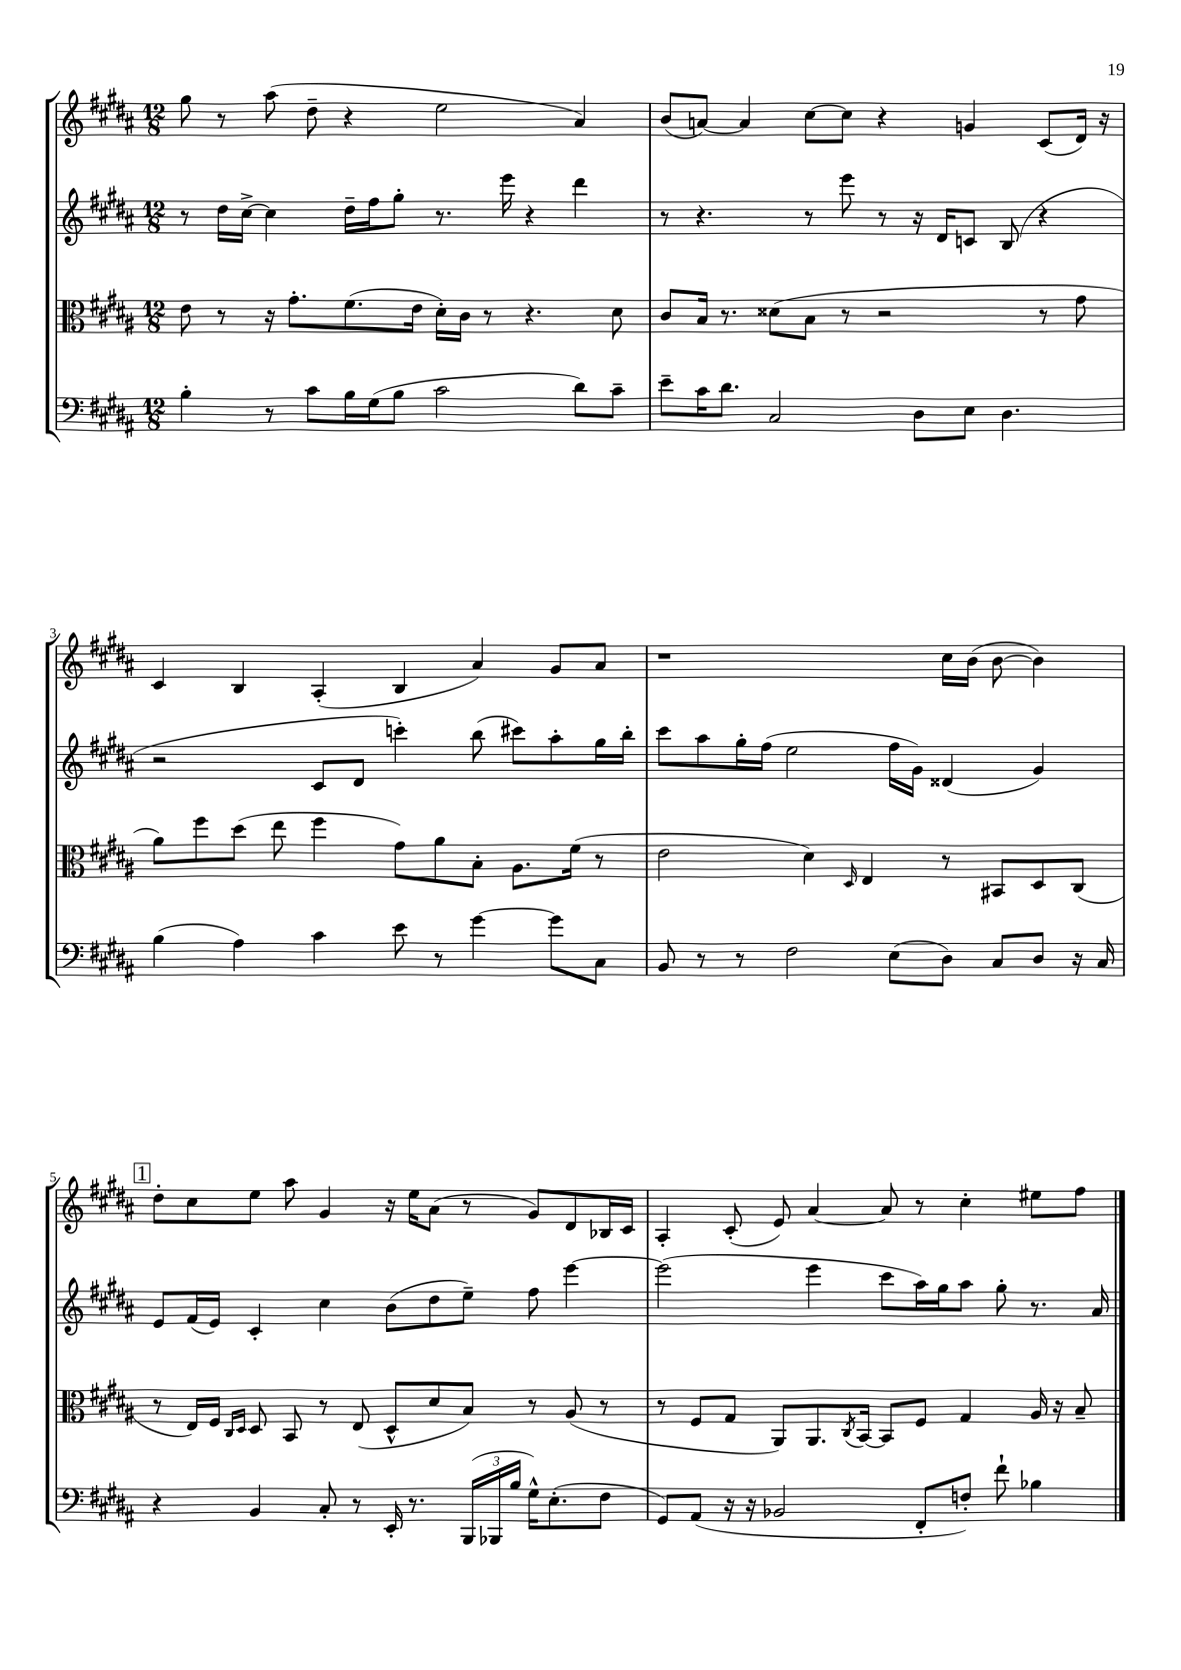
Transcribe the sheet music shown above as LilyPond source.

<<
\new StaffGroup <<
\new Staff = "s0" {
    \clef treble \key b \major \numericTimeSignature \time 12/8
    gis''8 r8 ais''8( dis''8-- r4 e''2 ais'4) |
    b'8( a'8~) a'4 cis''8~ cis''8 r4 g'4 cis'8( dis'16) r16 |
    cis'4 b4 ais4-.( b4 ais'4) gis'8 ais'8 |
    r1 cis''16 b'16( b'8~ b'4) |
    \mark \markup { \box "1" } dis''8-. cis''8 e''8 ais''8 gis'4 r16 e''16 ais'8( r8 gis'8) dis'8 bes16 cis'16 |
    ais4-. cis'8-.( e'8) ais'4~ ais'8 r8 cis''4-. eis''8 fis''8 \bar "|." |
}
\new Staff = "s1" {
    \clef treble \key b \major \numericTimeSignature \time 12/8
    r8 dis''16 cis''16~-> cis''4 dis''16-- fis''16 gis''8-. r8. e'''16 r4 dis'''4 |
    r8 r4. r8 e'''8 r8 r16 dis'16 c'8 b8( r4 |
    r2 cis'8 dis'8 c'''4-.) b''8( cis'''8) ais''8-. gis''16 b''16-. |
    cis'''8 ais''8 gis''16-. fis''16( e''2 fis''16 gis'16) disis'4( gis'4) |
    \mark \markup { \box "1" } e'8 fis'16( e'16) cis'4-. cis''4 b'8( dis''8 e''8--) fis''8 e'''4~ |
    e'''2( e'''4 cis'''8 ais''16) gis''16 ais''8 gis''8-. r8. ais'16 \bar "|." |
}
\new Staff = "s2" {
    \clef alto \key b \major \numericTimeSignature \time 12/8
    e'8 r8 r16 gis'8.-. fis'8.( e'16 dis'16-.) cis'16 r8 r4. dis'8 |
    cis'8 b16 r8. disis'8( b8 r8 r2 r8 gis'8 |
    ais'8) fis''8 dis''8( e''8 fis''4 gis'8) ais'8 b8-. ais8. fis'16( r8 |
    e'2 dis'4) \grace { dis16 } e4 r8 bis,8 dis8 cis8( |
    \mark \markup { \box "1" } r8 e16) fis16 \grace { cis16 dis16 } dis8 b,8 r8 e8( dis8-^ dis'8 b8) r8 ais8( r8 |
    r8 fis8 gis8 ais,8) ais,8. \acciaccatura { cis8 } b,16~ b,8 fis8 gis4 ais16 r16 b8-- \bar "|." |
}
\new Staff = "s3" {
    \clef bass \key b \major \numericTimeSignature \time 12/8
    b4-. r8 cis'8 b16 gis16( b8 cis'2 dis'8) cis'8-- |
    e'8-- cis'16 dis'8. cis2 dis8 e8 dis4. |
    b4( ais4) cis'4 e'8 r8 gis'4~ gis'8 cis8 |
    b,8 r8 r8 fis2 e8( dis8) cis8 dis8 r16 cis16 |
    \mark \markup { \box "1" } r4 b,4 cis8-. r8 e,16-. r8. \tuplet 3/2 { b,,16( bes,,16 b16 } gis16-^) e8.-.( fis8 |
    gis,8) ais,8( r16 r16 bes,2 fis,8-. f8-.) fis'8-! bes4 \bar "|." |
}
>>
>>
